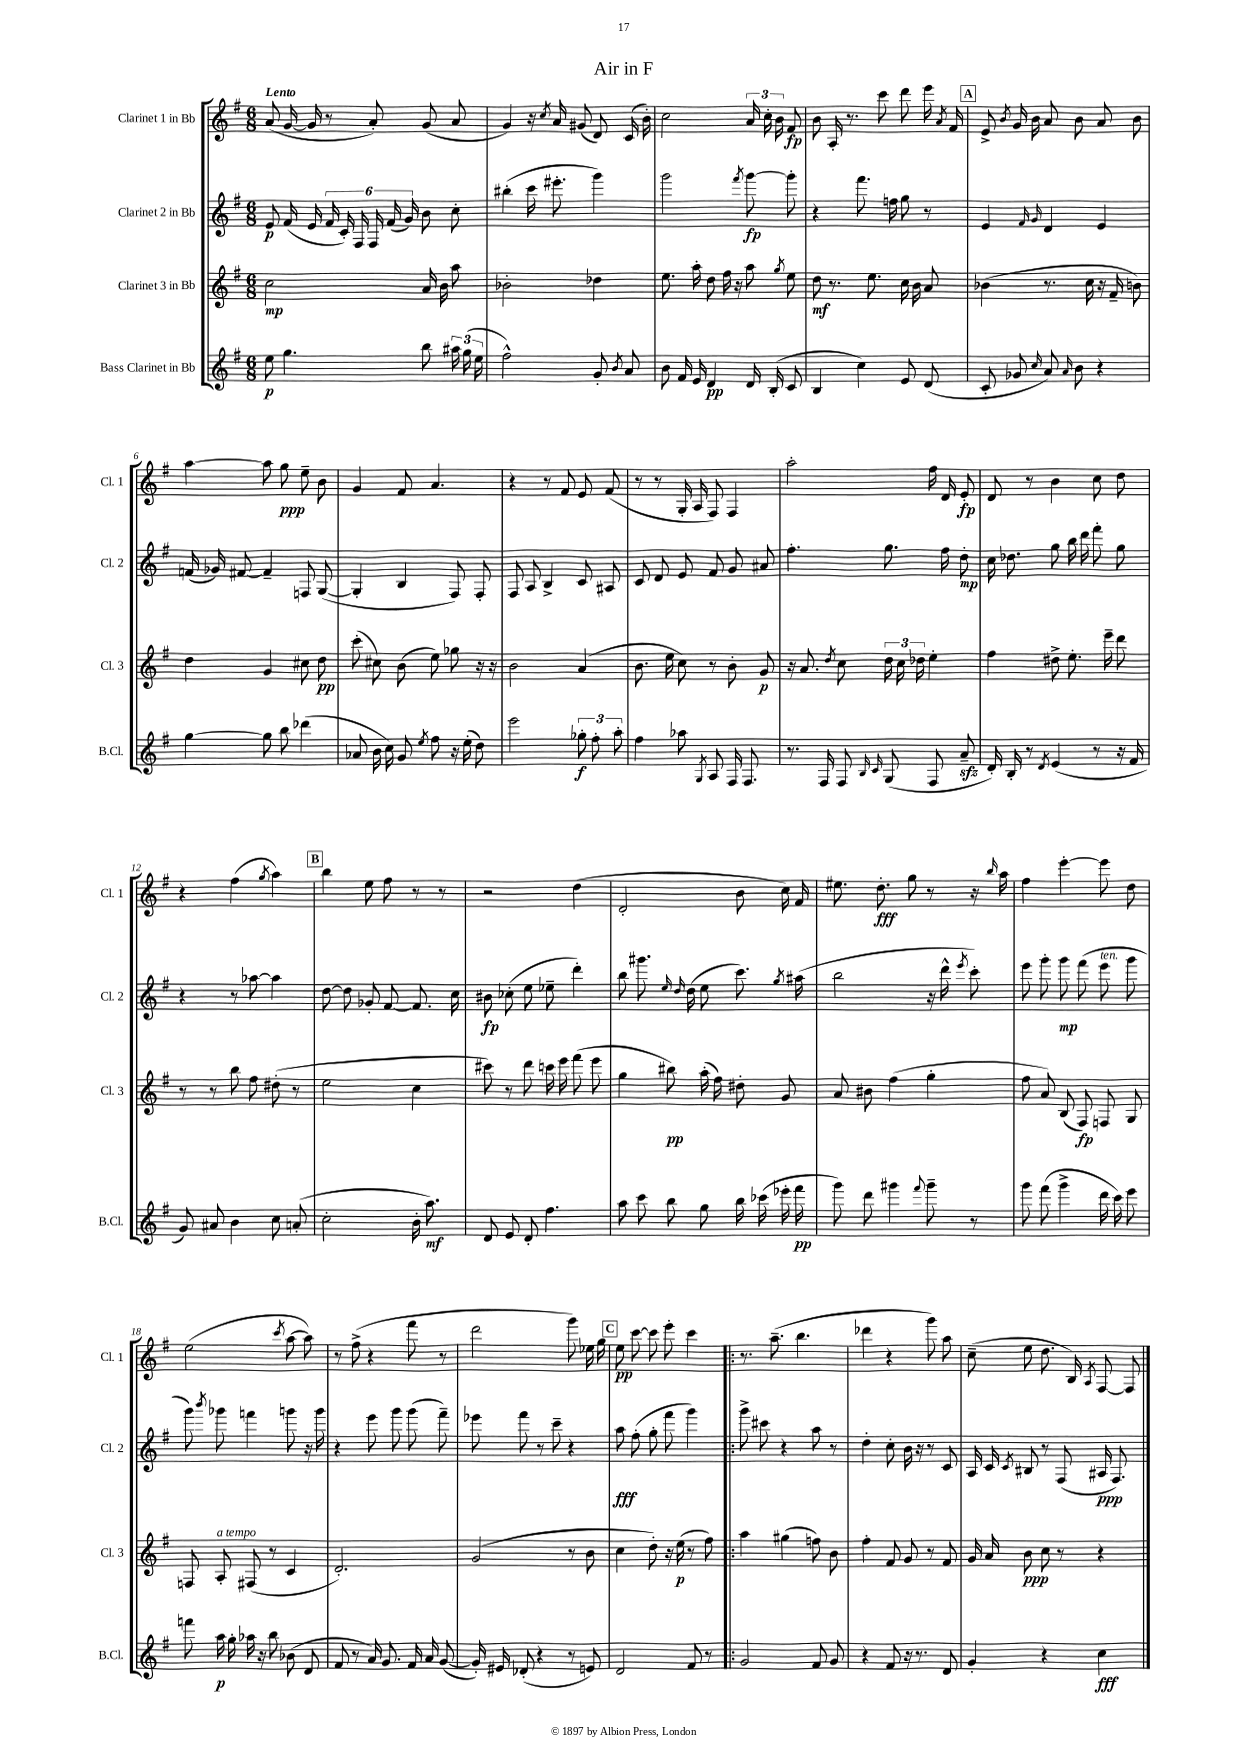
\header { title = "Air in F" }
<<
\new StaffGroup <<
\new Staff = "s0" \with { instrumentName = "Clarinet 1 in Bb" shortInstrumentName = "Cl. 1" } {
    \clef treble \key g \major \numericTimeSignature \time 6/8 \tempo "Lento"
    \autoBeamOff a'8( g'16~ g'16 r8 a'8-.) g'8( a'8 |
    g'4) r16 \acciaccatura { c''8 } a'16 gis'8( d'8) c'16( b'16-.) |
    c''2 \tuplet 3/2 { a'16 c''16-. b'16 } fis'8\fp |
    b'8 a16-. r8. c'''8 d'''8 e'''16 \acciaccatura { a'8 } fis'16 |
    \mark \markup { \box "A" } e'8-> \acciaccatura { b'8 } g'16 b'16 a'8 b'8 a'8 b'8 |
    a''4~ a''8 g''8\ppp e''8-- b'8 |
    g'4 fis'8 a'4. |
    r4 r8 fis'8 e'8 fis'8( |
    r8 r8 g16-. a16 fis8) fis4 |
    a''2-. fis''16 d'16 e'8-.\fp |
    d'8 r8 b'4 c''8 d''8 |
    r4 fis''4( \acciaccatura { g''8 } a''4) |
    \mark \markup { \box "B" } b''4 e''8 fis''8 r8 r8 |
    r2 d''4( |
    d'2-. b'8 c''16) fis'16 |
    eis''8. d''8.-.\fff g''8 r8 r16 \grace { b''16 } a''16 |
    fis''4 e'''4~-. e'''8 d''8 |
    e''2( \acciaccatura { c'''8 } a''8~ a''8) |
    r8 fis''8->( r4 fis'''8 r8 |
    d'''2 g'''8) ees''16 g''16 |
    \mark \markup { \box "C" } e''8\pp c'''8~ c'''8 e'''8-. c'''4 |
    \bar ".|:" r8. a''8.--( b''4. |
    des'''4 r4 g'''8) a''8 |
    c''8--( e''8 d''8. b16) \acciaccatura { a8 } fis8~ fis8 \bar "|." |
}
\new Staff = "s1" \with { instrumentName = "Clarinet 2 in Bb" shortInstrumentName = "Cl. 2" } {
    \clef treble \key g \major \numericTimeSignature \time 6/8
    \autoBeamOff e'8\p fis'16( e'16 \tuplet 6/4 { fis'16 c'16-.) fis16 fis16 fis'16( g'16) } b'8 c''8-. |
    bis''4-.( c'''16 eis'''8.-. g'''4) |
    g'''2 \acciaccatura { fis'''8 } g'''8~\fp g'''8-. |
    r4 fis'''8. f''16 g''8 r8 |
    \mark \markup { \box "A" } e'4 \grace { fis'16 g'16 } d'4 e'4 |
    f'16( ges'16) fis'8~ fis'4-- f8 g8~( |
    g4-. b4 fis8) fis8-. |
    fis8 a8 b4-> c'8 ais8 |
    c'8 d'8 e'8 fis'8 g'8 ais'8 |
    fis''4.-. g''8. fis''16 d''8-.\mp |
    c''16 des''8. g''8 b''16 d'''16 fis'''8-. g''8 |
    r4 r8 aes''8~ aes''4 |
    \mark \markup { \box "B" } d''8~ d''8 ges'8-. fis'8~ fis'8. c''16 |
    bis'8\fp ces''8-.( e''8 ees''8-- d'''4-.) |
    b''8 gis'''8. \grace { e''16 d''16 } d''16( e''8 c'''8.) \acciaccatura { g''8 } ais''16( |
    b''2 r16 d'''16-^ \acciaccatura { e'''8 } c'''8-.) |
    e'''8 g'''8-. g'''8\mp fis'''8( e'''8^\markup { \italic "ten." } g'''8 |
    g'''8) \acciaccatura { b'''8 } ges'''8 f'''4 g'''8 r16 g'''16 |
    r4 e'''8 g'''8 g'''8( fis'''8--) |
    ees'''8 fis'''8 r8 c'''8-- r4 |
    \mark \markup { \box "C" } a''8\fff fis''8-.( g''8-. fis'''8 g'''4) |
    \bar ".|:" g'''8-> cis'''8 r4 a''8 r8 |
    d''4-. c''8-. b'16 r16 r8 c'8 |
    a16 c'16 \acciaccatura { c'8 } bis8 r8 fis8( ais16\ppp fis8.) \bar "|." |
}
\new Staff = "s2" \with { instrumentName = "Clarinet 3 in Bb" shortInstrumentName = "Cl. 3" } {
    \clef treble \key g \major \numericTimeSignature \time 6/8
    \autoBeamOff c''2\mp a'16 b'16 a''8 |
    bes'2-. des''4 |
    e''8. a''16-. d''8 fis''16 r16 a''8 \acciaccatura { g''8 } e''8 |
    d''8\mf r8. e''8. c''16 b'16 a'8 |
    \mark \markup { \box "A" } bes'4( r8. c''16 r16 fis'16-- b'8) |
    d''4 g'4 cis''8 d''8\pp |
    c'''8-.( cis''8) b'8( e''8) ges''8 r16 r16 |
    b'2 a'4( |
    b'8. e''16 c''8) r8 b'8-. g'8\p |
    r16 a'8. \acciaccatura { d''8 } c''8 \tuplet 3/2 { d''16 c''16 des''16 } e''4-. |
    fis''4 dis''8-> e''8.-. e'''16-- d'''8 |
    r8 r8 b''8 fis''8 dis''8-.( r8 |
    \mark \markup { \box "B" } e''2 c''4 |
    cis'''8) r8 d'''8 c'''16 e'''16 fis'''8( e'''8 |
    g''4 bis''8\pp) a''16-.( fis''16) dis''8-. g'8 |
    a'8 bis'8 fis''4( g''4-. |
    fis''8 a'8) b8( fis8\fp) f8 g8 |
    f8 a8-.^\markup { \italic "a tempo" } fis8( r8 c'4 |
    d'2.-.) |
    g'2( r8 b'8 |
    \mark \markup { \box "C" } c''4 d''8-.) r16 e''16\p( r8 fis''8) |
    \bar ".|:" a''4 gis''4( f''8) b'8 |
    fis''4-. fis'8 g'8 r8 fis'8 |
    g'16 a'16 b'8\ppp c''8 r8 r4 \bar "|." |
}
\new Staff = "s3" \with { instrumentName = "Bass Clarinet in Bb" shortInstrumentName = "B.Cl." } {
    \clef treble \key g \major \numericTimeSignature \time 6/8
    \autoBeamOff e''8\p g''4. b''8 \tuplet 3/2 { ais''16 g''16( e''16 } |
    fis''2-^) g'8-. \acciaccatura { b'8 } a'8 |
    b'8 fis'16 e'16 d'4\pp d'16 b16-.( c'8 |
    b4 c''4) e'8 d'8( |
    \mark \markup { \box "A" } c'8-. ges'8 \grace { c''16 } a'8) \grace { a'16 } b'8 r4 |
    g''4~ g''8 b''8 des'''4( |
    aes'8 b'16 c''16) g'8 \acciaccatura { e''8 } fis''8 r16 e''16-.( d''8) |
    e'''2 \tuplet 3/2 { ges''8-.\f fis''8-. a''8-. } |
    fis''4 aes''8 \acciaccatura { g8 } a8 fis16 fis8. |
    r8. fis16 fis8 \grace { b16 c'16 } g8( fis8 a'8--\sfz |
    d'16-.) b16-. r8 \acciaccatura { d'8 } e'4( r8 r16 fis'16 |
    g'8) ais'8 b'4 c''8 a'8-.( |
    \mark \markup { \box "B" } c''2-. b'16-. a''8.\mf) |
    d'8 e'8 d'8-. fis''4. |
    a''8 c'''8 b''8 g''8 b''16 ces'''16( ees'''16-. fis'''16\pp |
    g'''8) d'''8 gis'''4 \appoggiatura { fis'''8 } gis'''8-- r8 |
    g'''8 fis'''8( g'''4-> d'''16 c'''16) e'''8 |
    f'''8 a''16\p g''16-. aes''16 r16 b''8 bes'8( d'8 |
    fis'8 r8 a'16) g'8. fis'16 a'16 g'8~( |
    g'16-.) eis'16 des'8-.( r4 r8 e'8) |
    \mark \markup { \box "C" } d'2 fis'8 r8 |
    \bar ".|:" g'2 fis'8 g'8 |
    r4 fis'8 r16 r8. d'8 |
    g'4-. r4 c''4\fff \bar "|." |
}
>>
>>
